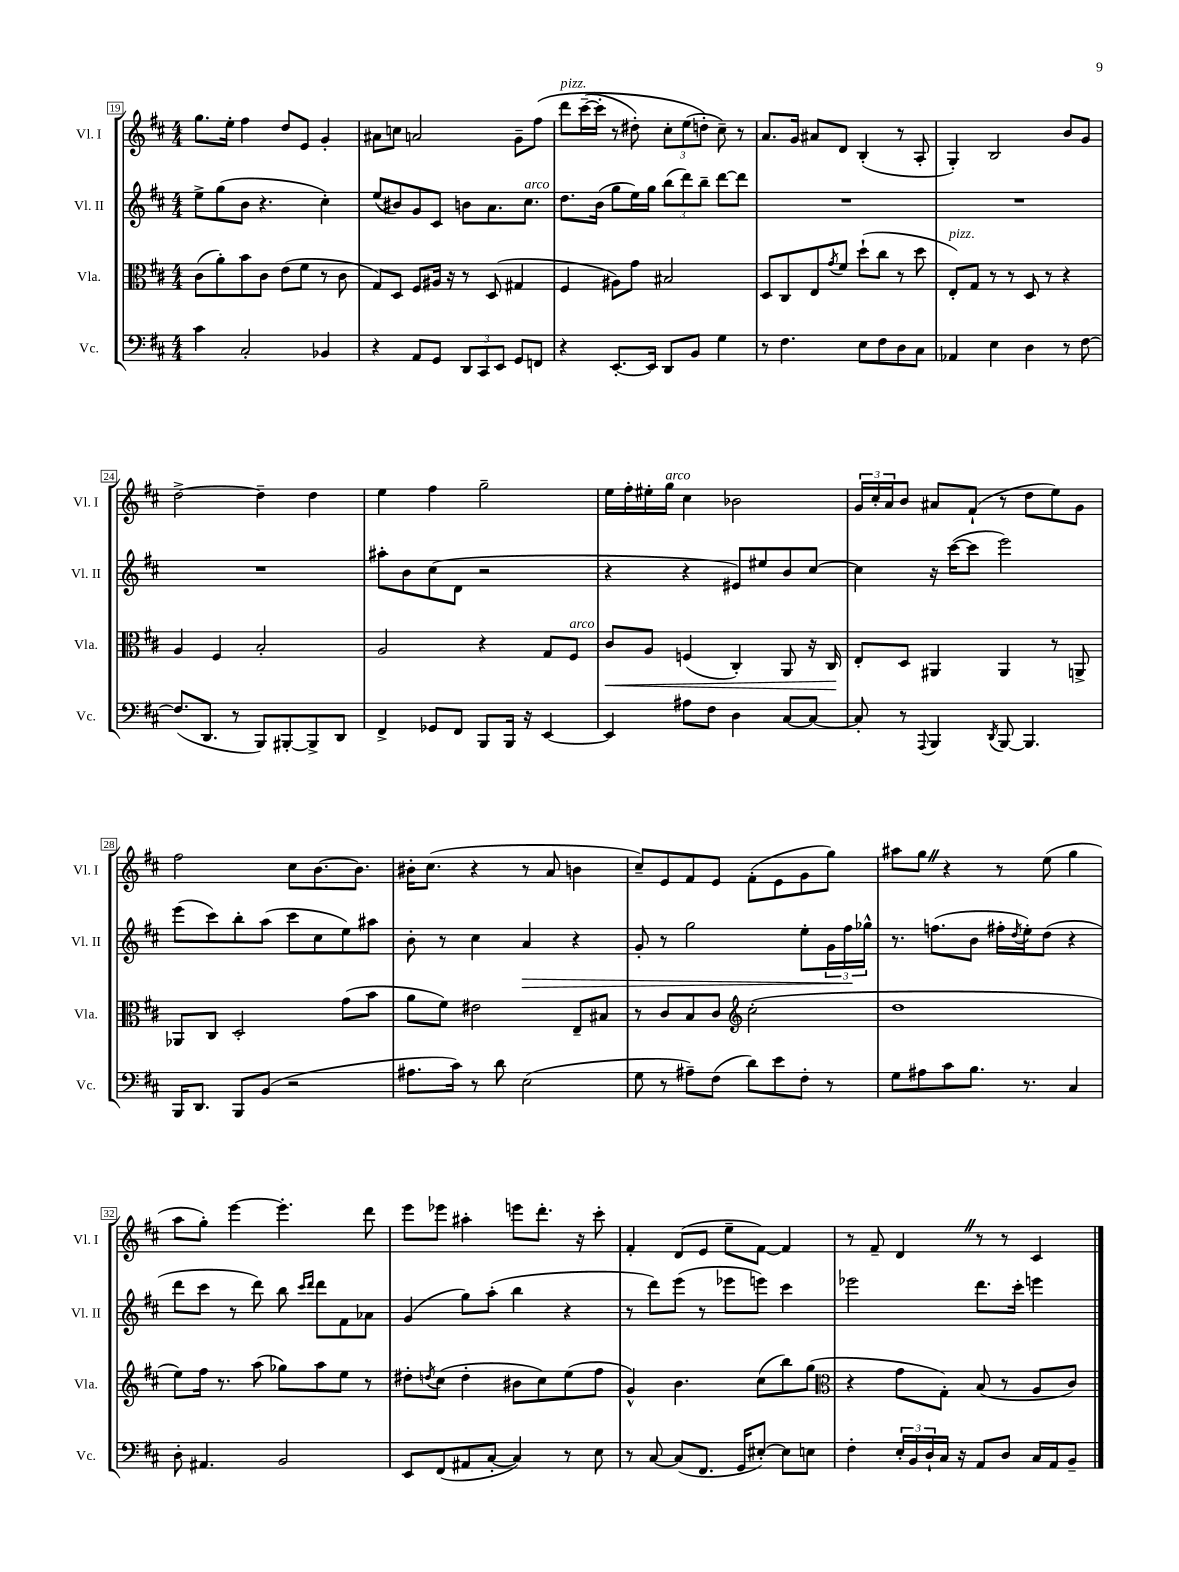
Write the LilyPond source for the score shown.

<<
\new StaffGroup <<
\new Staff = "s0" \with { instrumentName = "Vl. I" shortInstrumentName = "Vl. I" } {
    \clef treble \key d \major \numericTimeSignature \time 4/4
    g''8. e''16-. fis''4 d''8 e'8 g'4-. |
    ais'8 c''8 a'2 g'8-- fis''8\( |
    d'''8^\markup { \italic "pizz." } cis'''16~--( cis'''16-. r8 dis''8-.) \tuplet 3/2 { cis''8-. e''8( d''8-.\) } cis''8--) r8 |
    a'8. g'16 ais'8 d'8 b4-.( r8 a8-. |
    g4-.) b2 b'8 g'8 |
    d''2~-> d''4-- d''4 |
    e''4 fis''4 g''2-- |
    e''16 fis''16-. eis''16-. g''16^\markup { \italic "arco" } cis''4 bes'2 |
    \tuplet 3/2 { g'16 cis''16-. a'16 } b'8 ais'8 fis'8-!( r8 d''8 e''8) g'8 |
    fis''2 cis''8 b'8.~ b'8. |
    bis'16-. cis''8.( r4 r8 a'8 b'4 |
    cis''8--) e'8 fis'8 e'8 fis'8-.( e'8 g'8 g''8) |
    ais''8 g''8 \once \override BreathingSign.text = \markup { \musicglyph "scripts.caesura.straight" } \breathe r4 r8 e''8( g''4 |
    a''8 g''8-.) e'''4~ e'''4.-. d'''8 |
    e'''8 ees'''8 ais''4-. e'''8 d'''8.-. r16 cis'''8-. |
    fis'4-. d'8( e'8 e''8-- fis'8~) fis'4 |
    r8 fis'8-- d'4 \once \override BreathingSign.text = \markup { \musicglyph "scripts.caesura.straight" } \breathe r8 r8 cis'4 \bar "|." |
}
\new Staff = "s1" \with { instrumentName = "Vl. II" shortInstrumentName = "Vl. II" } {
    \clef treble \key d \major \numericTimeSignature \time 4/4
    e''8-> g''8( b'8 r4. cis''4-.) |
    e''8( bis'8) g'8 cis'8 b'8 a'8. cis''8.^\markup { \italic "arco" } |
    d''8. b'16( g''8 e''16) g''16 \tuplet 3/2 { b''8( d'''8) b''8-- } d'''8~ d'''8 |
    R1 |
    R1 |
    R1 |
    ais''8-. b'8 cis''8( d'8 r2 |
    r4 r4 eis'8) eis''8 b'8 cis''8~ |
    cis''4 r16 cis'''16~( cis'''8 e'''2) |
    e'''8( cis'''8) b''8-. a''8( cis'''8 cis''8 e''8) ais''8 |
    b'8-. r8 cis''4 a'4\> r4 |
    g'8-. r8 g''2 e''8-. \tuplet 3/2 { g'16 fis''16\! ges''16-^ } |
    r8. f''8.( b'8 fis''16-. \acciaccatura { d''8 } e''16-.) d''8( r4 |
    d'''8 cis'''8 r8 d'''8) b''8 \grace { cis'''16 d'''16 } d'''8 fis'8 aes'8 |
    g'4( g''8) a''8-.( b''4 r4 |
    r8 d'''8) e'''8( r8 ees'''8 e'''8) cis'''4 |
    ees'''2 d'''8. cis'''16-. e'''4 \bar "|." |
}
\new Staff = "s2" \with { instrumentName = "Vla." shortInstrumentName = "Vla." } {
    \clef alto \key d \major \numericTimeSignature \time 4/4
    cis'8( a'8-.) b'8 cis'8 e'8( fis'8 r8 cis'8 |
    g8) d8 fis8 ais16 r16 r8 d8( gis4 |
    fis4 ais8) g'8 bis2 |
    d8 cis8 e8 \acciaccatura { g'8 } fis'8 d''8-!( cis''8 r8 d''8 |
    e8-.^\markup { \italic "pizz." }) g8 r8 r8 d8 r8 r4 |
    a4 fis4 b2-. |
    a2 r4 g8 fis8^\markup { \italic "arco" } |
    cis'8\< a8 f4( cis4-.) a,8 r16 cis16\! |
    e8-. d8 ais,4 ais,4 r8 a,8-> |
    aes,8 cis8 d2-. g'8( b'8 |
    a'8 fis'8) eis'2 e8-- bis8 |
    r8 cis'8 b8 cis'8 \clef treble cis''2-.( |
    d''1 |
    e''8) fis''16 r8. a''8( ges''8) a''8 e''8 r8 |
    dis''8-. \acciaccatura { d''8 } cis''8( d''4-. bis'8 cis''8) e''8( fis''8 |
    g'4-^) b'4. cis''8( b''8) g''8( |
    \clef alto r4 g'8 g8-.) b8( r8 a8 cis'8) \bar "|." |
}
\new Staff = "s3" \with { instrumentName = "Vc." shortInstrumentName = "Vc." } {
    \clef bass \key d \major \numericTimeSignature \time 4/4
    cis'4 cis2-. bes,4 |
    r4 a,8 g,8 \tuplet 3/2 { d,8 cis,8 e,8 } g,8 f,8 |
    r4 e,8.~-. e,16 d,8 b,8 g4 |
    r8 fis4. e8 fis8 d8 cis8 |
    aes,4 e4 d4 r8 fis8~ |
    fis8.( d,8. r8 b,,8) bis,,8~-. bis,,8-> d,8 |
    fis,4-> ges,8 fis,8 b,,8 b,,16 r16 e,4~ |
    e,4 ais8 fis8 d4 cis8~ cis8~ |
    cis8-. r8 \appoggiatura { a,,8 } b,,4 \acciaccatura { d,8 } b,,8~ b,,4. |
    b,,16 d,8. b,,8 b,8( r2 |
    ais8. cis'16) r8 d'8 e2( |
    g8 r8 ais8--) fis8( d'8) e'8 fis8-. r8 |
    g8 ais8 cis'8 b8. r8. cis4 |
    d8-. ais,4. b,2 |
    e,8 fis,8( ais,8 cis8~-. cis4) r8 e8 |
    r8 cis8~ cis8( fis,8. g,16 eis8~-.) eis8 e8 |
    fis4-. \tuplet 3/2 { e16-. b,16 d16-! } cis16 r16 a,8 d8 cis16 a,16 b,8-- \bar "|." |
}
>>
>>
\layout { \context { \Score currentBarNumber = #19 \override BarNumber.stencil = #(make-stencil-boxer 0.1 0.3 ly:text-interface::print) } }
